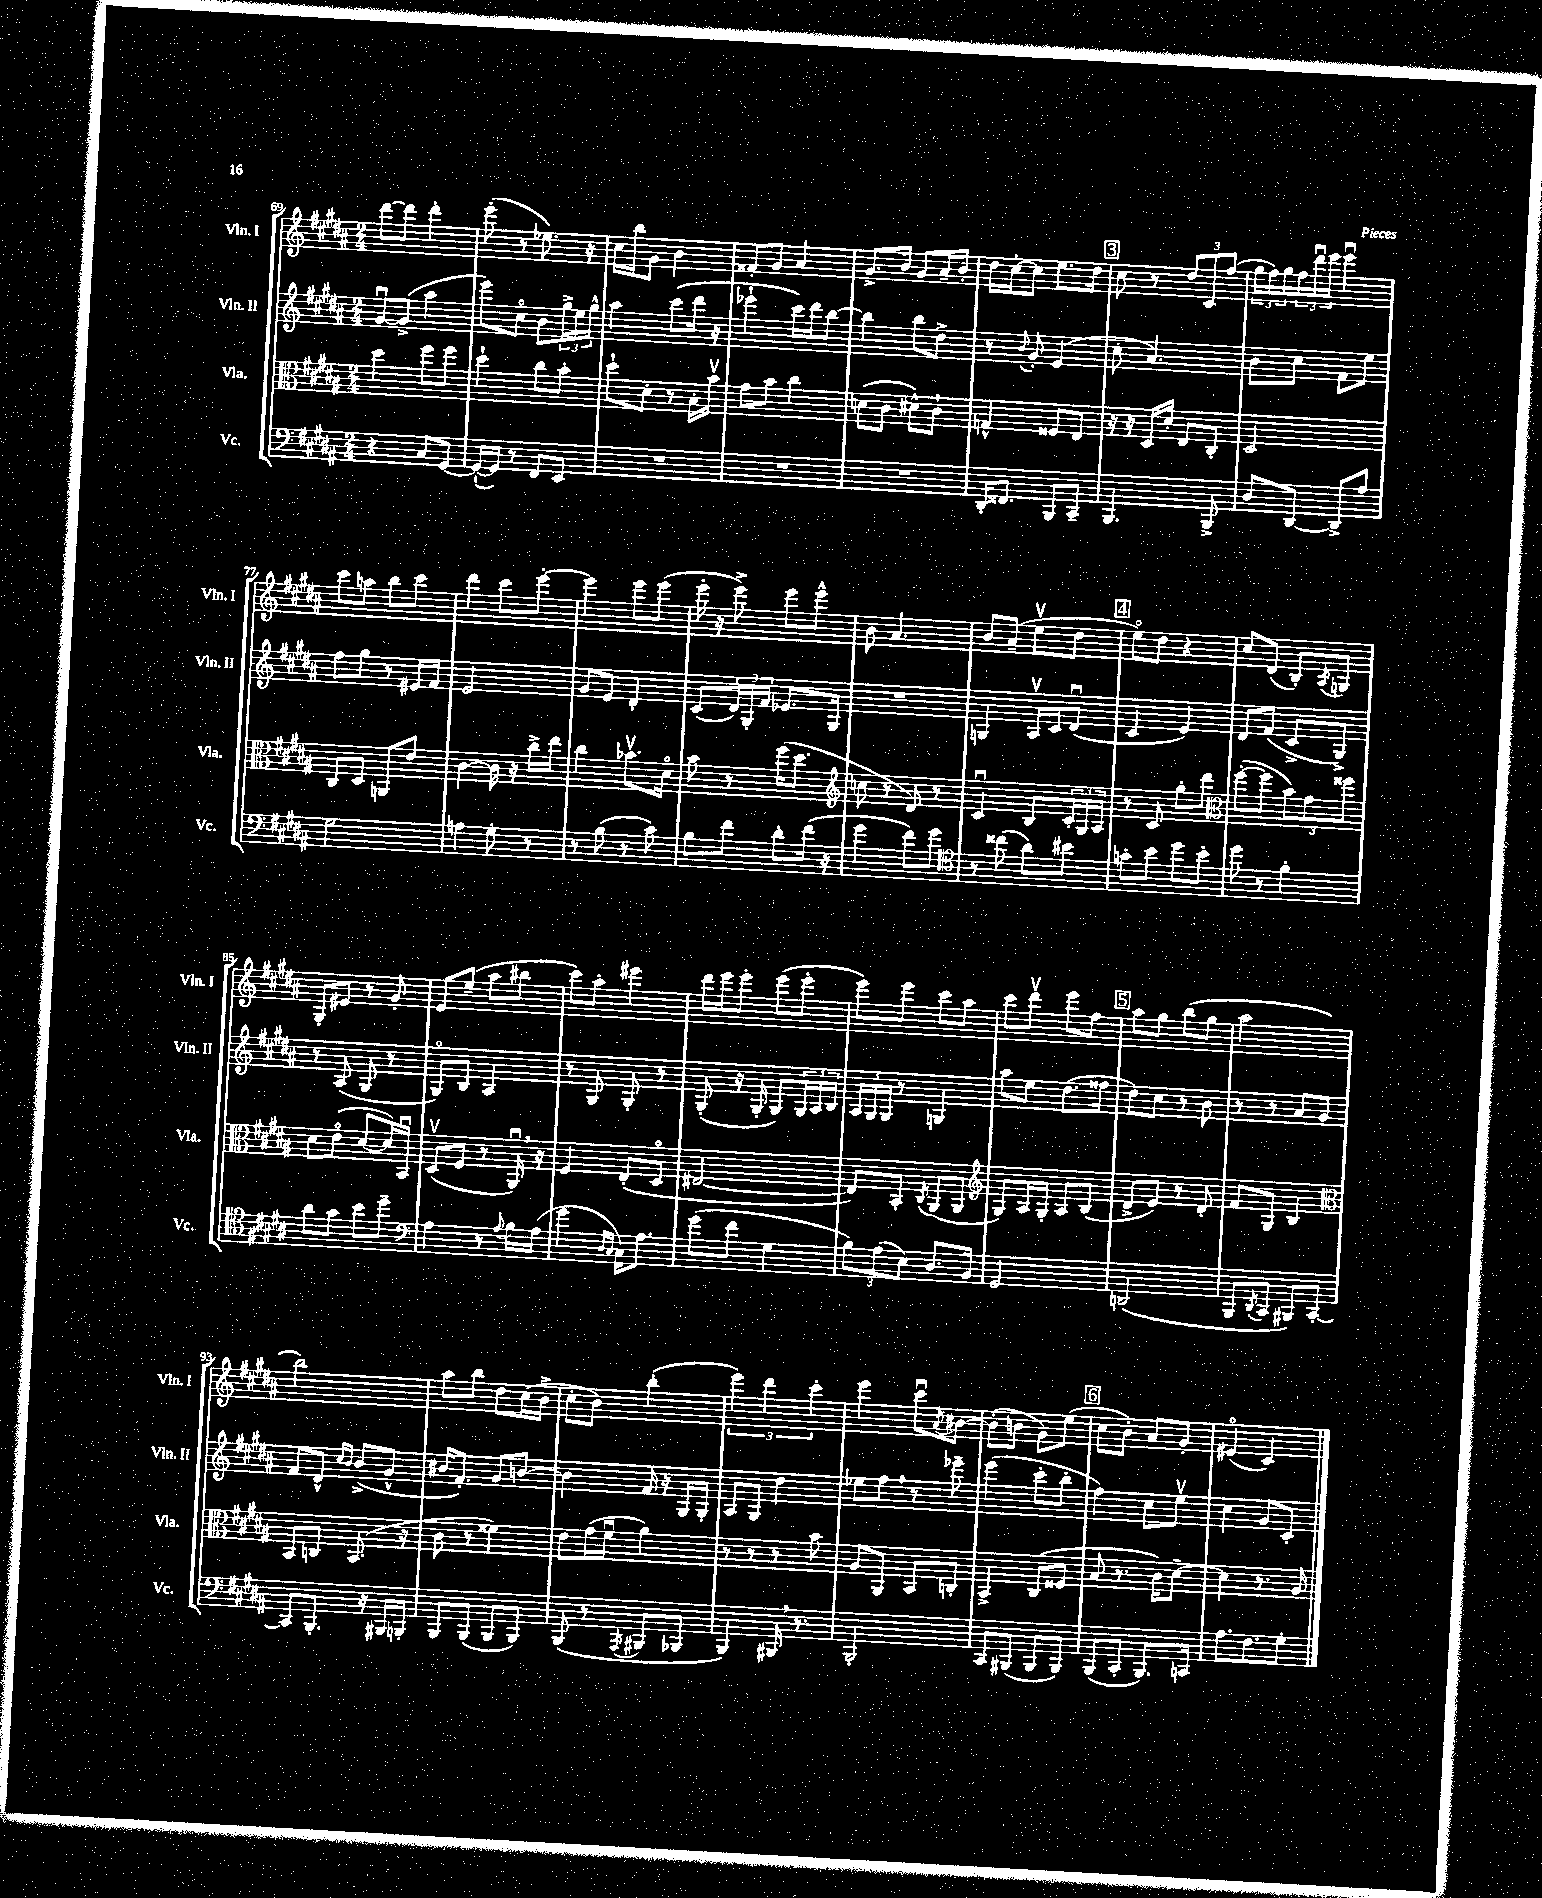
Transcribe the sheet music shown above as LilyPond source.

<<
\new StaffGroup <<
\new Staff = "s0" \with { instrumentName = "Vln. I" shortInstrumentName = "Vln. I" } {
    \clef treble \key b \major \numericTimeSignature \time 2/4
    dis'''8~ dis'''8 dis'''4-. |
    e'''8-.( r8 ees''8.) r16 |
    cis''16 b''16 gis'8 b'4 |
    fisis'8-. gis'8 ais'4 |
    gis'8.-> b'16 gis'8 ais'16-- b'16-. |
    dis''16 cis''16~-. cis''8 e''8. dis''16 |
    \mark \markup { \box "3" } cis''8 r8 \tuplet 3/2 { dis''8 cis'8 fis''8( } |
    \tuplet 3/2 { gis''16 fis''16) gis''16 } \tuplet 3/2 { fis''16 dis'''16\downbow e'''16 } e'''4\downbow |
    cis'''8 a''8 b''8 cis'''8 |
    dis'''4 cis'''8 e'''8~-. |
    e'''4 e'''8 e'''8( |
    e'''16-. r16 e'''8->) e'''8 e'''8-^ |
    b'8 ais'4. |
    b'8 ais'8--( e''8\upbow dis''8 |
    \mark \markup { \box "4" } e''8\flageolet) dis''8 r4 |
    cis''8 dis'8( b8-.) \acciaccatura { ais8 } g8 |
    gis8-. eis'8 r8 gis'8-. |
    e'8 e''8--( ais''8 bis''8 |
    cis'''8) ais''8-. eis'''4 |
    dis'''16 e'''16 e'''8-. e'''8( e'''8-. |
    e'''8) e'''8 cis'''8 ais''8 |
    cis'''8 dis'''8\upbow e'''8 fis''8 |
    \mark \markup { \box "5" } ais''8 gis''8 b''8( gis''8 |
    ais''2 |
    b''2) |
    ais''8 b''8 dis''8 cis''16( b'16-> |
    cis''8-. b'8) b''4-.( |
    \tuplet 3/2 { e'''4) dis'''4 cis'''4-. } |
    e'''4 cis'''8\downbow \acciaccatura { ais'8 } bis'8~ |
    bis'8-.( b'8 gis'8) e''8( |
    \mark \markup { \box "6" } cis''8 b'8-.) ais'8 gis'8-. |
    eis'4\flageolet( cis'4) \bar "|." |
}
\new Staff = "s1" \with { instrumentName = "Vln. II" shortInstrumentName = "Vln. II" } {
    \clef treble \key b \major \numericTimeSignature \time 2/4
    gis'8~\downbow gis'8->( ais''4 |
    e'''8) cis''8\flageolet b'8 \tuplet 3/2 { gis''16-> e''16 gis''16-^ } |
    ais''4 cis'''8( dis'''16 r16 |
    ees'''4-! cis'''16) dis'''16 b''8~ |
    b''4 b''8 dis''8-> |
    r8 \appoggiatura { b'8 } gis'8-. e'4( |
    \mark \markup { \box "3" } cis''8-. ais'4.) |
    b'8 cis''8 fis'8 e''8 |
    fis''8 gis''8 r8 eis'16 fis'16 |
    e'2 |
    gis'8 e'8 dis'4-. |
    cis'8( \tuplet 3/2 { dis'16) gis16-. fis'16 } ees'8. gis16 |
    R2 |
    g4 ais16\upbow cis'16 dis'8\downbow( |
    \mark \markup { \box "4" } cis'4 e'4) |
    dis'8 fis'8( cis'8-> gis8->) |
    r8 ais8( gis8 r8 |
    gis8\flageolet) b8 ais4 |
    r8 gis8 gis8-. r8 |
    gis8-.( r16 gis16-. gis8) \tuplet 3/2 { gis16 ais16 b16 } |
    \tuplet 3/2 { ais16 gis16 gis16 } r8 g4 |
    ais''8 e''8 dis''8.( fisis''16 |
    \mark \markup { \box "5" } dis''8) cis''8 r8 b'8 |
    r8 r8 ais'8 gis'8 |
    fis'8 dis'8-^ \grace { cis''16 b'16 } b'8->( gis'8-^ |
    bis'16 fis'8.-.) gis'8 b'8~ |
    b'4 fis'16 r16 gis16 gis16-. |
    ais8 gis8 dis''4 |
    ees''8 fis''8 \breathe r8 ees'''8-- |
    e'''4( cis'''8-. b''8-. |
    \mark \markup { \box "6" } fis''4) cis''8 e''8\upbow |
    cis''4 gis'8 cis'8-. \bar "|." |
}
\new Staff = "s2" \with { instrumentName = "Vla." shortInstrumentName = "Vla." } {
    \clef alto \key b \major \numericTimeSignature \time 2/4
    dis''4 fis''8 fis''8 |
    dis''4-! cis''8 b'8-. |
    dis''8-! dis'8-. r8 b16-. b'16\upbow |
    gis'8 b'8 cis''4 |
    d'8( cis'8 dis'8-^) cis'8-! |
    g4-^ fisis8 e8 |
    \mark \markup { \box "3" } r16 r16 dis16 dis'16-. e8 cis8-. |
    dis2 |
    cis8 dis8 a,8 e'8 |
    cis'4~ cis'16 r16 cis''16-> e''16 |
    cis''4 bes'8.\upbow dis'16\flageolet |
    b'8 r8 fis''16( dis''8. |
    \clef treble c''8 r8 dis'8) r8 |
    cis'4\downbow b8 \tuplet 3/2 { cis'16-. gis16 ais16 } |
    \mark \markup { \box "4" } r8 cis'8 gis''8-. dis'''8 |
    \clef alto fis''8~-.( fis''8 \tuplet 3/2 { b'8) gis'8 fisis''8 } |
    dis'8 e'8\flageolet( dis'8~ dis'16) b,16\downbow |
    dis8\upbow( fis8 r8 ais,16\downbow) \breathe r16 |
    fis4 e8-.( dis8\flageolet |
    eis2~ |
    eis8) b,8-. \acciaccatura { cis8 } ais,8( ais,8 |
    \clef treble gis8) ais16 gis16-. ais8 b8( |
    \mark \markup { \box "5" } dis'8-> e'8) r8 dis'8-. |
    fis'8 gis8 b4 |
    \clef alto b,8 c8 b,8.( r16 |
    cis'8 r8 fisis'4) |
    e'8 gis'16( fis'16\downbow ais'4) |
    r8 r8 r8 b'8 |
    ais8 ais,8 b,8 c8-. |
    b,4-> cis8( fisis8 |
    \mark \markup { \box "6" } b8 r8. cis'16) dis'8~-- |
    dis'4 r8. ais16 \bar "|." |
}
\new Staff = "s3" \with { instrumentName = "Vc." shortInstrumentName = "Vc." } {
    \clef bass \key b \major \numericTimeSignature \time 2/4
    r4 cis8 gis,8~ |
    gis,16~-!( gis,16) r8 fis,8 e,8 |
    R2 |
    R2 |
    R2 |
    dis,16-. fisis,8. b,,8 cis,8-- |
    \mark \markup { \box "3" } b,,4. b,,8-> |
    dis8 dis,8~ dis,8-> ais8 |
    gis2 |
    a4 gis8-. r8 |
    r8 b8( r8 cis'8) |
    b8 fis'8 dis'8-. fis'16( r16 |
    gis'4 fis'8) gis'8 |
    \clef tenor r8 cisis''8( ais'8) bis'8 |
    \mark \markup { \box "4" } g'8-. b'8 dis''8 b'8-. |
    dis''8 r8 fis'4-. |
    ais'8 gis'8 b'8 dis''8-- |
    \clef bass ais4 r8 \appoggiatura { ais8 } b16 ais16( |
    gis'4 \grace { dis16 cis16 } cis16) ais8. |
    gis'8( fis'8 gis4 |
    \tuplet 3/2 { b8) ais8( e8) } dis8. b,16 |
    gis,2 |
    \mark \markup { \box "5" } d,2( |
    b,,8 \acciaccatura { dis,8 } cis,8 bis,,8) cis,8~-. |
    cis,8 b,,8.-. r16 bis,,16 b,,16-. |
    b,,8 b,,8( b,,8 b,,8) |
    b,,8( r8 \acciaccatura { ais,,8 } bis,,8 bes,,8 |
    b,,4) bis,,16 \breathe r8. |
    b,,2-. |
    cis,8 bis,,8( bis,,8 bis,,8) |
    \mark \markup { \box "6" } b,,8( cis,8-. b,,8.) c,16 |
    ais8. fis8. gis8-. \bar "|." |
}
>>
>>
\layout { \context { \Score currentBarNumber = #69 } }
